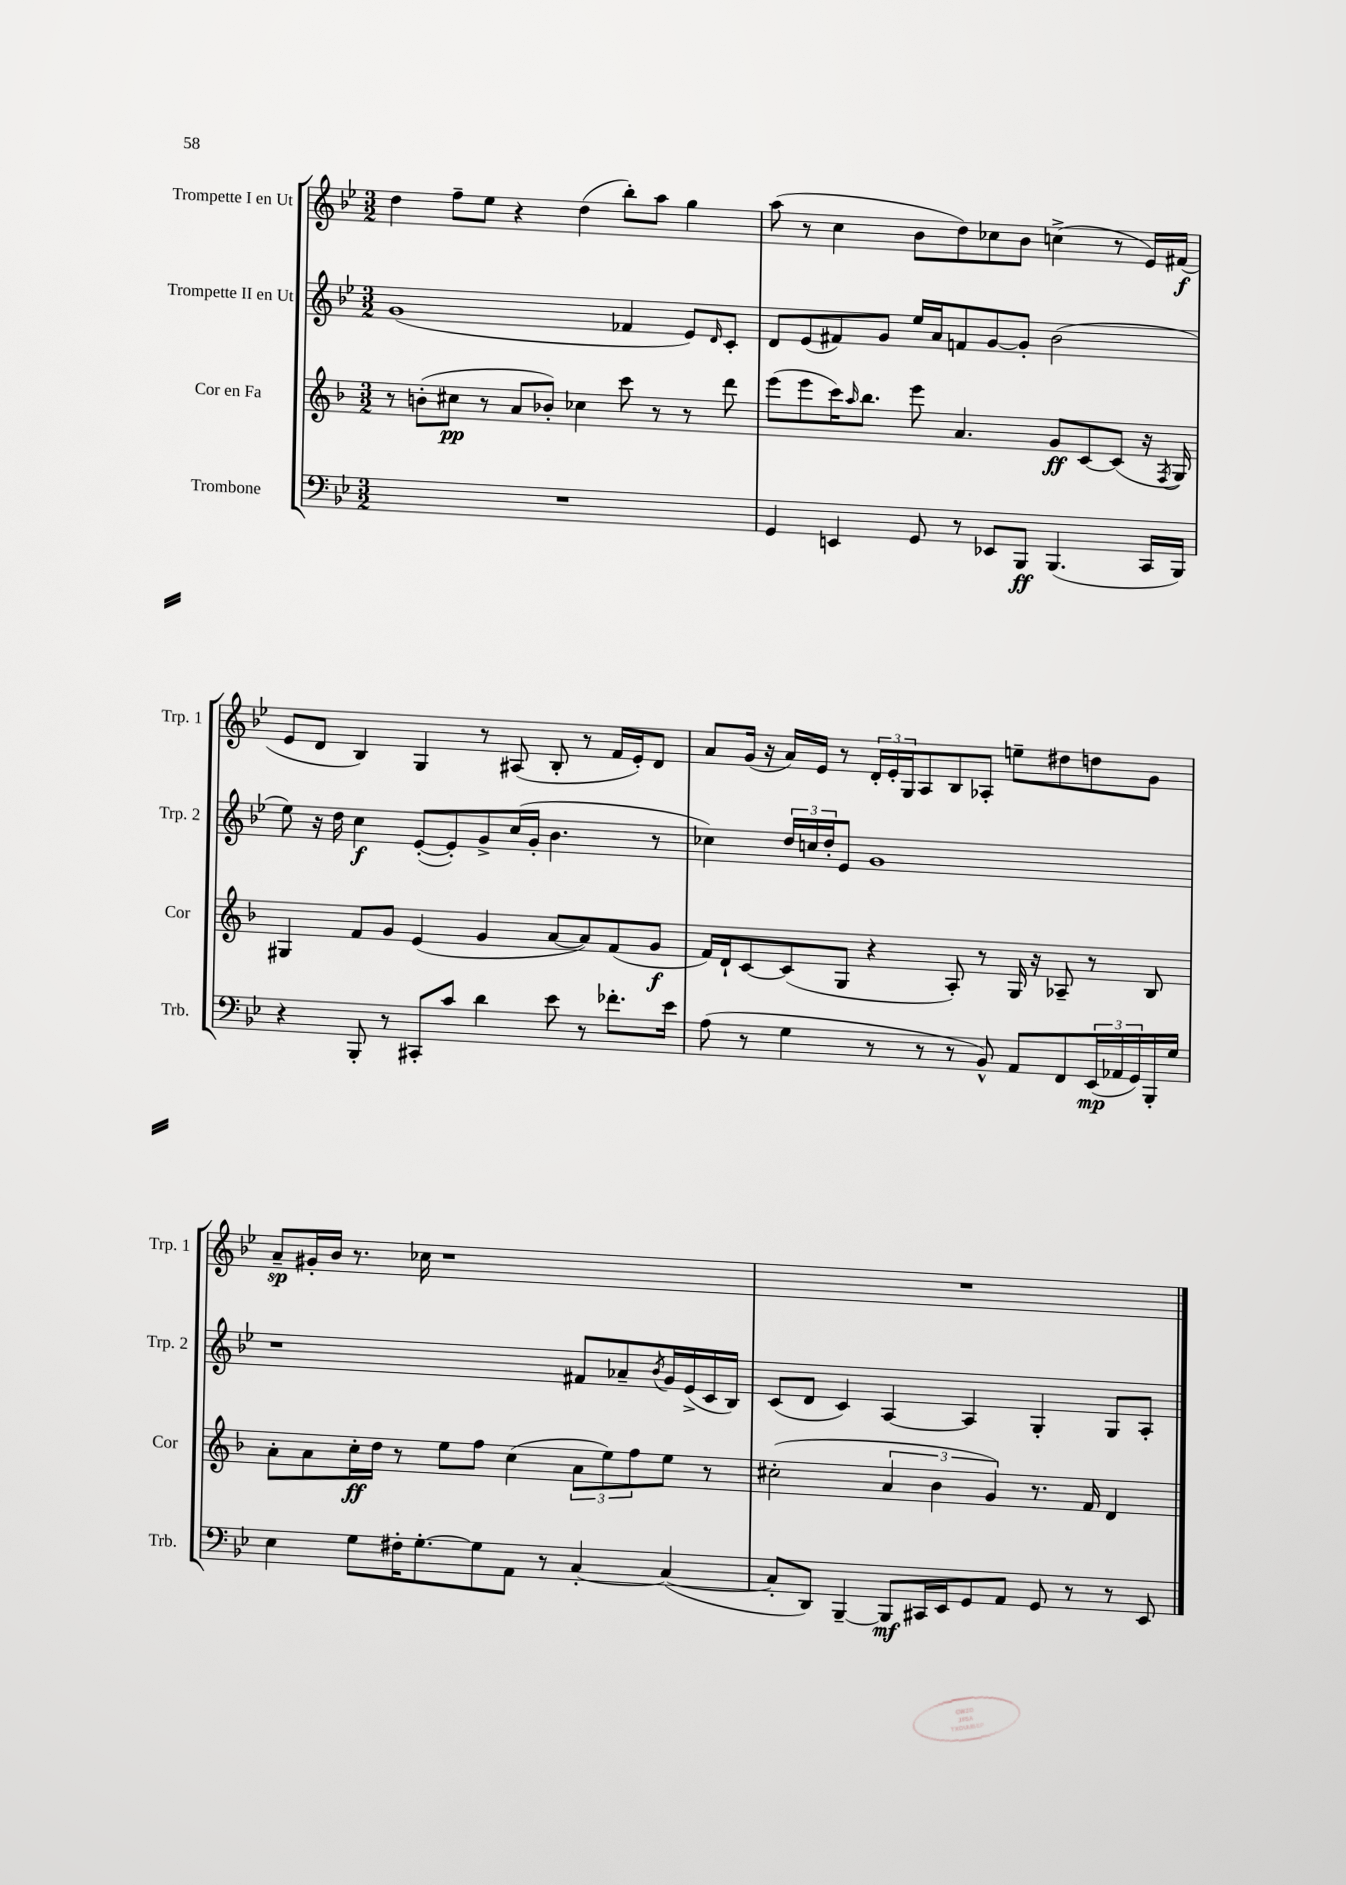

**kern	**kern	**kern	**kern
*staff4	*staff3	*staff2	*staff1
*clefF4	*clefG2	*clefG2	*clefG2
*k[b-e-]	*k[b-]	*k[b-e-]	*k[b-e-]
*M3/2	*M3/2	*M3/2	*M3/2
1.r	8r	(1g	4dd
.	(8b'	.	.
.	8cc#	.	8ff~
.	8r	.	8ee-
.	8a	.	4r
.	8b-')	.	.
.	4cc-	.	(4dd
.	8ccc	4f-	8bb-')
.	8r	.	8aa
.	8r	8e-)	4gg
.	.	16qqd	.
.	8ddd	8c'	.
=	=	=	=
4GG	(8eee	8d	(8aa
.	8eee	(8e-	8r
4EE	16ccc)	8f#)	4cc
.	16qqaa	.	.
.	8.bb-	.	.
.	.	8g	.
8GG	8eee	16ee-	8b-
.	.	16a	.
8r	4.a	8f	8dd)
8EE-	.	[8g	8cc-
8BBB-	.	8g']	8b-
(4.BBB-	8g	(2b-	(4cc^
.	[8c	.	.
.	(8c]	.	8r
16CC	16r	.	16e-)
.	8qF	.	.
16BBB-)	16G)	.	(16f#
=	=	=	=
4r	4G#	8ee-)	8e-
.	.	16r	8d
.	.	16dd	.
8BBB-'	8f	4cc	4B-)
8r	8g	.	.
8CC#'	(4e	([8e-'	4G
8c	.	8e-'])	.
4d	4g	8g^	8r
.	.	(16cc	(8A#
.	.	16g'	.
8e-	[8a	4.b-	8B-'
8r	8a])	.	8r
8.f-'	(8f	.	16f
.	.	.	16e-')
.	8g	8r	8d
16e-	.	.	.
=	=	=	=
(8A	16f)	4cc-)	8a
.	16d`	.	.
8r	[8c	.	(16g
.	.	.	16r
4G	(8c]	24dd	16a)
.	.	24cc	.
.	.	.	16e-
.	.	24dd'	.
.	8G	8e-	8r
8r	4r	1g	24d'
.	.	.	24e-'
.	.	.	24G
8r	.	.	8A
8r	8A')	.	8B-
8BB-^^)	8r	.	8A-'
8AA	16G	.	8ee~
.	16r	.	.
8FF	8A-~	.	8dd#
(24EE-	8r	.	8dd
24AA-	.	.	.
24GG)	.	.	.
16BBB-'	8B-	.	8g
16G	.	.	.
=	=	=	=
4E-	8a'	1r	8a~
.	8a	.	16g#'
.	.	.	16b-
8G	16cc'	.	8.r
.	16dd	.	.
16F#'	8r	.	.
[8.G'	.	.	16cc-
.	8ee	.	1r
8G]	8ff	.	.
8AA	(4cc	.	.
8r	.	.	.
[4C'	12a	8f#	.
.	12ee)	.	.
.	.	8a-~	.
.	12ff	.	.
.	.	8qb-	.
(4C_	8ee	16g	.
.	.	(16e-^	.
.	8r	16c	.
.	.	16B-)	.
=	=	=	=
8C']	(2cc#'	(8c	1.r
8DD)	.	8d	.
[4BBB-~	.	4c)	.
8BBB-]	6a	[4A	.
16CC#	.	.	.
.	6b-	.	.
16EE-	.	.	.
8GG	.	4A]	.
.	6g)	.	.
8AA	.	.	.
8GG	8.r	4G'	.
8r	.	.	.
.	16f	.	.
8r	4d	8G	.
8EE-	.	8A'	.
==	==	==	==
*-	*-	*-	*-
